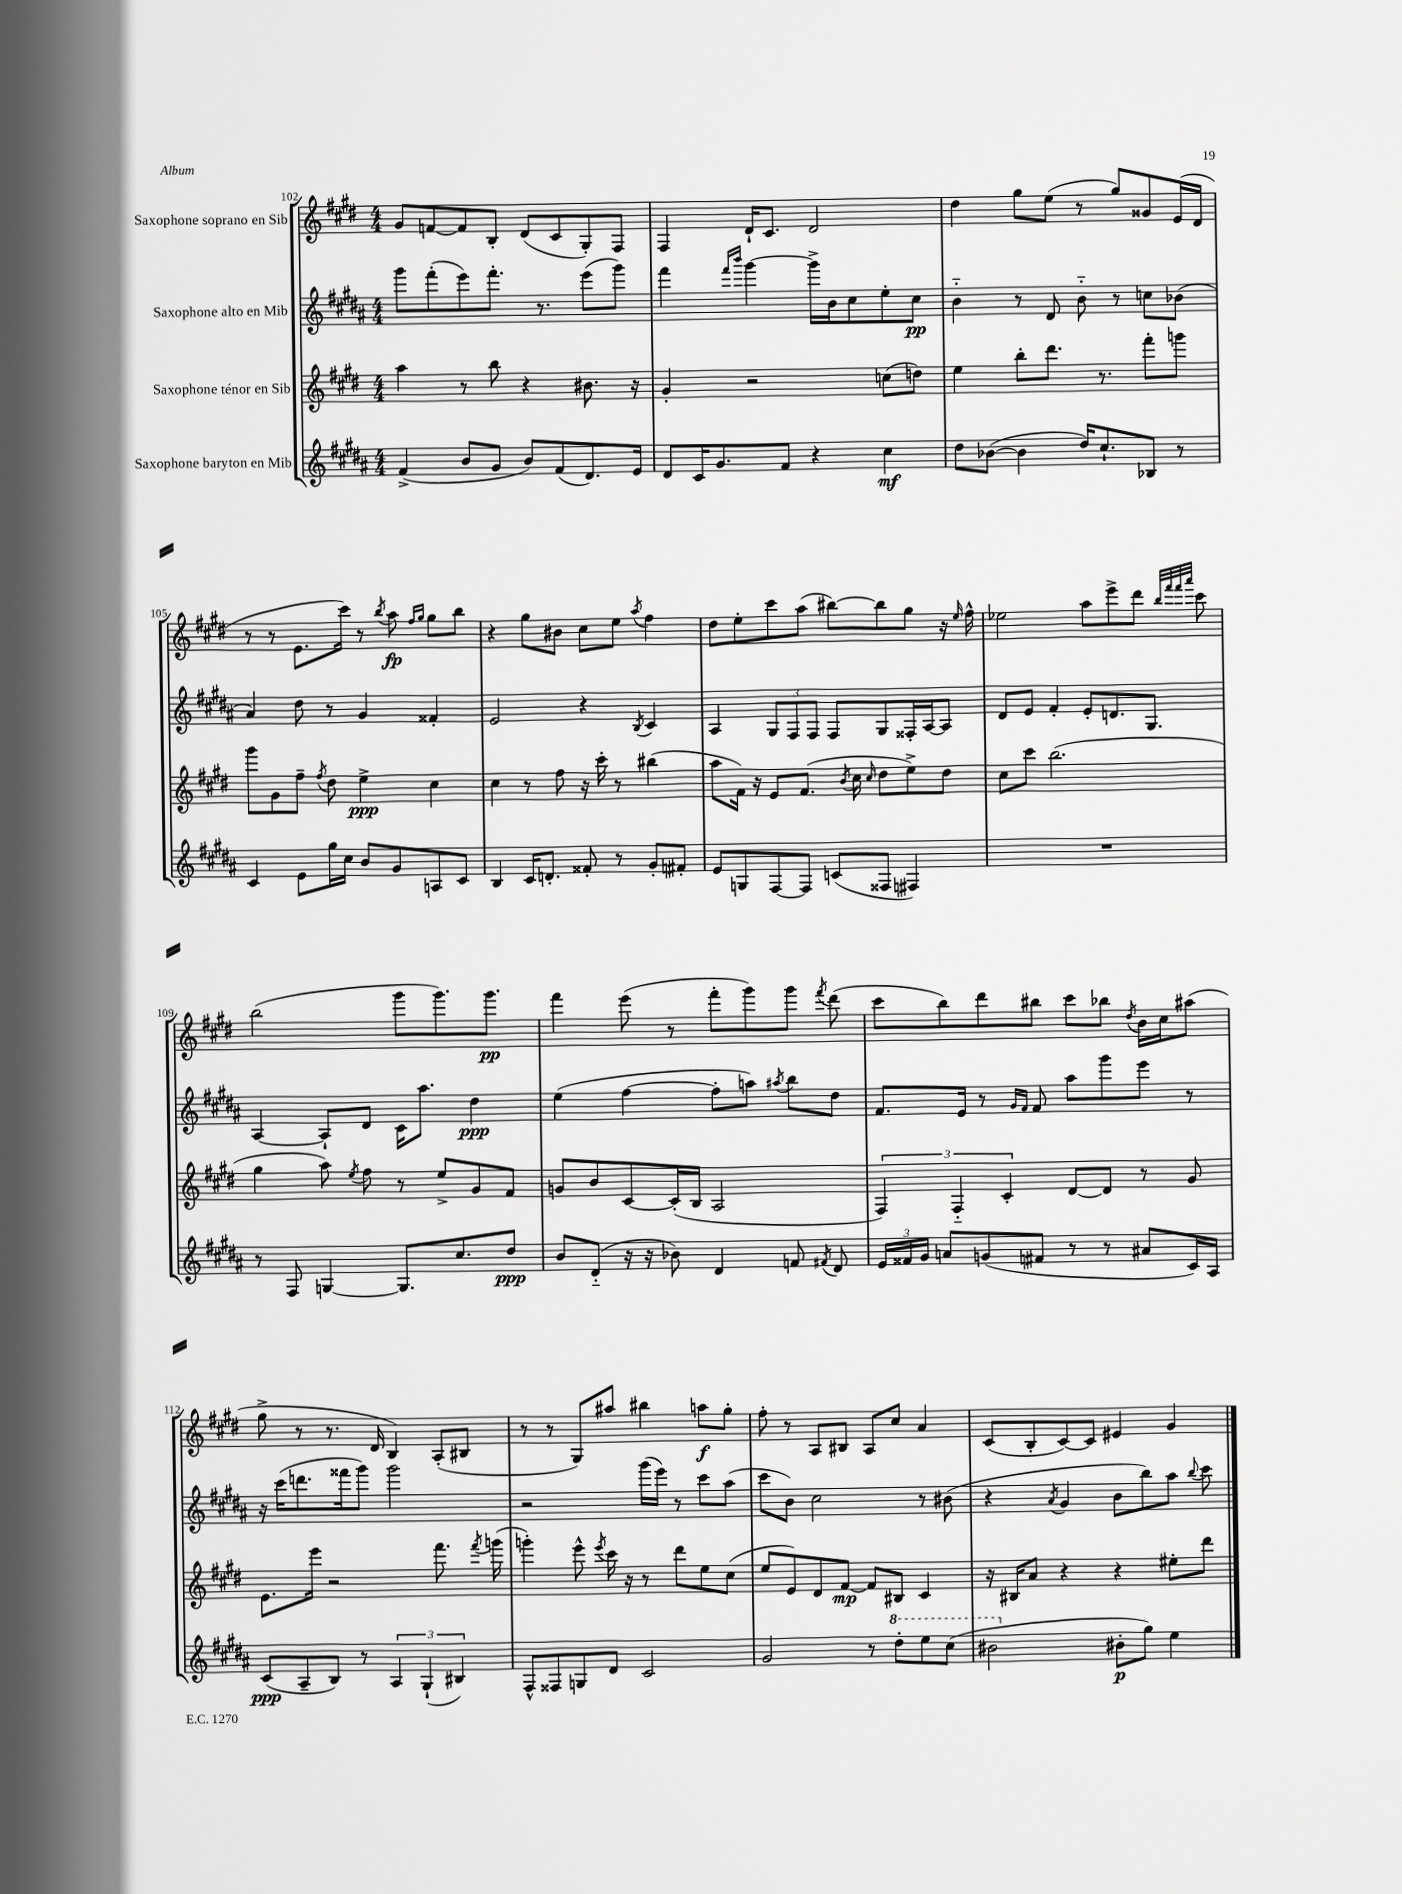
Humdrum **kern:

**kern	**kern	**kern	**kern
*staff4	*staff3	*staff2	*staff1
*clefG2	*clefG2	*clefG2	*clefG2
*k[f#c#g#d#a#]	*k[f#c#g#d#]	*k[f#c#g#d#a#]	*k[f#c#g#d#]
*M4/4	*M4/4	*M4/4	*M4/4
(4f#^	4aa	8ggg#	8g#
.	.	(8fff#'	[8f
8b	8r	8eee)	8f]
8g#	8bb	8.fff#'	8B'
8b)	4r	.	(8d#
.	.	8.r	.
(8f#	.	.	8c#
8.d#)	8.b#	(8eee	8G#')
.	.	8ggg#)	8F#
16e	16r	.	.
=	=	=	=
8d#	4g#'	4fff#	4F#
16c#	.	.	.
8.g#	.	.	.
.	.	16qqfff#	.
.	.	16qqbbb	.
.	2r	[4ggg#	16d#`
.	.	.	8.c#
8f#	.	.	.
4r	.	16ggg#^]	2d#
.	.	16b	.
.	.	8cc#	.
4cc#	(8cc	8ee'	.
.	8dd)	8cc#	.
=	=	=	=
8dd#	4ee	4b'~	4dd#
([8b-	.	.	.
4b-]	8bb'	8r	8gg#
.	8.ddd#	8d#	(8ee
16dd#)	.	8b'~	8r
8.cc#`	8.r	.	.
.	.	8r	8gg#)
8B-	8fff#'	8cc	8g##
8r	8ggg	(8b-	(16e
.	.	.	16d#
=	=	=	=
4c#	8ggg#	4a#)	8r
.	8g#	.	8r
8e	8ff#~	8dd#	8.e
.	8qff#	.	.
16gg#	8dd#	8r	.
16cc#	.	.	16ccc#)
8b	4ee^	4g#	8r
.	.	.	8qbb
8g#	.	.	8aa
.	.	.	16qqff#
.	.	.	16qqgg#
8A	4cc#	4f##'	8gg#
8c#	.	.	8bb
=	=	=	=
4B	4cc#	2e	4r
16c#	8r	.	8gg#
8.d'	.	.	.
.	8ff#	.	8b#
8f##'	16r	4r	8cc#
.	16ccc#'	.	.
8r	8r	.	8ee
.	.	8qB	8qaa
8g#'	(4bb#	4c#	4ff#
8f#'	.	.	.
=	=	=	=
8e	8aa	4A#	8dd#
8G	16f#)	.	8ee'
.	16r	.	.
[8F#	8e	12G#	8ccc#
.	.	12F#	.
8F#]	(8.f#	.	(8aa
.	.	12F#	.
(8c	.	8F#	[8bb#)
.	8qb	.	.
.	16cc#	.	.
.	16qqcc#	.	.
8F##	8dd#	8G#	8bb#]
4F#)	8ee^)	16F##'	8gg#
.	.	[16A#	.
.	8dd#	8A#]	16r
.	.	.	16qqee
.	.	.	16ff#^^
=	=	=	=
1r	8cc#	8d#	2ee-
.	8ccc#	8e	.
.	(2.bb	4f#'	.
.	.	8e'	8aa
.	.	8.d	8eee^
.	.	.	8ddd#
.	.	8.G#	.
.	.	.	32qqbb
.	.	.	32qqfff#
.	.	.	32qqfff#
.	.	.	32qqaaa
.	.	.	8ccc#
=	=	=	=
8r	4gg#	[4A#	(2bb
8F#	.	.	.
[4G	8aa)	8A#`]	.
.	8qee	.	.
.	8ff#	8d#	.
8.G]	8r	16c#	8ggg#
.	.	8.aa#	.
.	8ee^	.	8.ggg#)
8.cc#	.	.	.
.	8g#	4dd#	.
.	.	.	8.ggg#
8dd#	8f#	.	.
=	=	=	=
8b	8g	(4ee	4fff#
(8d#'~	8b	.	.
16r	[8c#	[4ff#	(8eee
16r	.	.	.
8b-)	(16c#']	.	8r
.	16B	.	.
4d#	2A	8ff#']	8fff#'
.	.	8aa)	8ggg#)
.	.	8qaa#	.
8f	.	8bb	8ggg#
8qf#	.	.	8qfff#
8d#	.	8dd#	(8ddd#
=	=	=	=
24e	6F#)	8.f#	8ccc#
24f##	.	.	.
24g#	.	.	.
8a	.	.	8bb)
.	6F#'~	.	.
.	.	16e	.
(8g	.	8r	8ddd#
.	6c#'	.	.
.	.	16qqg#	.
.	.	16qqf#	.
8f#	.	8f#	8bb#
8r	[8d#	8aa#	8ccc#
8r	8d#]	8ggg#	8bb-
.	.	.	8qdd#
8a#	8r	8eee	16b
.	.	.	16cc#
16c#)	8g#	8r	(8aa#
16A#	.	.	.
=	=	=	=
(8c#	8.e	16r	8gg#^
.	.	(16ccc#	.
8A#~	.	8.ddd	8r
.	16eee	.	.
8B)	2r	.	8.r
.	.	16fff##	.
8r	.	8ggg#)	.
.	.	.	16d#
6A#	.	2ggg#	4B)
(6G#`	.	.	.
.	8.fff#	.	(8A'
6B#)	.	.	.
.	.	.	8B#
.	8qfff#	.	.
.	(16ggg	.	.
=	=	=	=
8F#^^	4ggg')	2r	8r
8F##	.	.	8r
8G	8eee^^	.	8G#)
.	8qeee	.	.
8d#	16ccc#	.	8aa#
.	16r	.	.
2c#	8r	(16ggg#	4bb#
.	.	16eee)	.
.	8ddd#	8r	.
.	8ee	8ccc#	8aa
.	(8cc#	(8aa#	8gg#'
=	=	=	=
2g#	8ee	8ccc#	8ff#'
.	8e)	8b)	8r
.	8d#	2cc#	8A
.	[8f#	.	8B#
8r	8f#]	.	8A
8ddd#'	8B#	.	8cc#
8eee	4c#	8r	4a
(8ccc#	.	(8b#	.
=	=	=	=
2bb#	16r	4r	(8c#
.	16B#	.	.
.	8a	.	8B'
.	.	8qa#	.
.	4r	4g#	[8c#)
.	.	.	8c#]
8b#'	4r	8b	4e#
8gg#)	.	8bb)	.
4ee	8ee#'	8aa#	4g#
.	.	8qqbb	.
.	8ddd#	8ccc#	.
==	==	==	==
*-	*-	*-	*-
